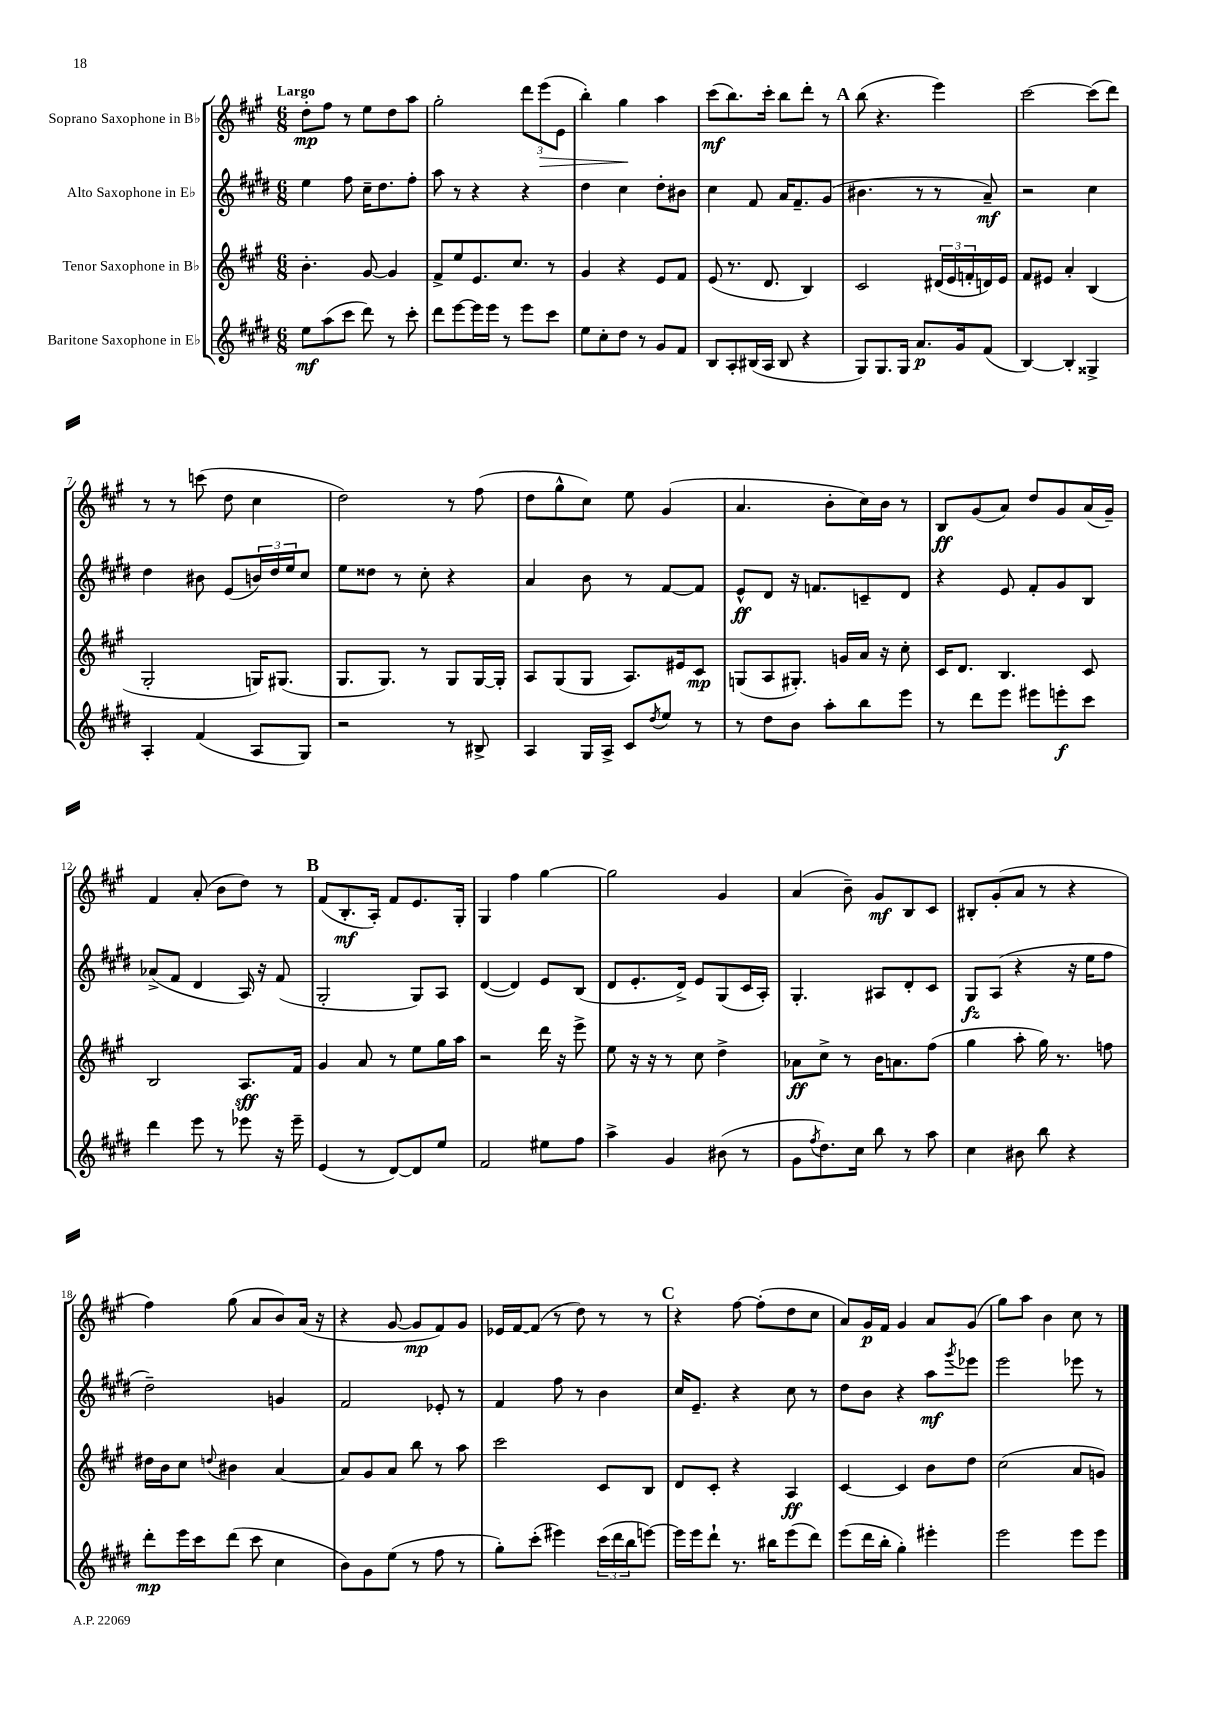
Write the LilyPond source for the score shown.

<<
\new StaffGroup <<
\new Staff = "s0" \with { instrumentName = "Soprano Saxophone in Bb" } {
    \clef treble \key a \major \numericTimeSignature \time 6/8 \tempo "Largo"
    d''8-.\mp fis''8 r8 e''8 d''8 a''8 |
    gis''2-. \tuplet 3/2 { d'''8 e'''8\>( e'8 } |
    b''4-.) gis''4\! a''4 |
    cis'''8\mf( b''8.) cis'''16-. b''8 d'''8-. r8 |
    \mark \markup { \bold "A" } b''8( r4. e'''4) |
    cis'''2~ cis'''8( d'''8) |
    r8 r8 c'''8( d''8 cis''4 |
    d''2) r8 fis''8( |
    d''8 gis''8-^ cis''8) e''8 gis'4( |
    a'4. b'8-. cis''16) b'16 r8 |
    b8\ff gis'8( a'8) d''8 gis'8 a'16( gis'16--) |
    fis'4 a'8-.( b'8 d''8) r8 |
    \mark \markup { \bold "B" } fis'8( b8.-.\mf a16-.) fis'8 e'8. gis16-. |
    gis4 fis''4 gis''4~ |
    gis''2 gis'4 |
    a'4( b'8--) gis'8\mf b8 cis'8 |
    bis8-. gis'8-.( a'8 r8 r4 |
    fis''4) gis''8( a'8 b'8) a'16( r16 |
    r4 gis'8~ gis'8\mp fis'8) gis'8 |
    ees'16 fis'16~ fis'8( r8 d''8) r8 r8 |
    \mark \markup { \bold "C" } r4 fis''8~ fis''8-.( d''8 cis''8 |
    a'8) gis'16\p fis'16 gis'4 a'8 gis'8( |
    gis''8) a''8 b'4 cis''8 r8 \bar "|." |
}
\new Staff = "s1" \with { instrumentName = "Alto Saxophone in Eb" } {
    \clef treble \key e \major \numericTimeSignature \time 6/8
    e''4 fis''8 cis''16-- dis''8. fis''8-. |
    a''8 r8 r4 r4 |
    dis''4 cis''4 dis''8-. bis'8 |
    cis''4 fis'8 a'16 fis'8.-- gis'8( |
    \mark \markup { \bold "A" } bis'4. r8 r8 a'8--\mf) |
    r2 cis''4 |
    dis''4 bis'8 e'8( \tuplet 3/2 { b'16) dis''16 e''16 } cis''8 |
    e''8 disis''8 r8 cis''8-. r4 |
    a'4 b'8 r8 fis'8~ fis'8 |
    e'8-^\ff dis'8 r16 f'8. c'8-- dis'8 |
    r4 e'8 fis'8-. gis'8 b8 |
    aes'8->( fis'8 dis'4 a16) r16 fis'8( |
    \mark \markup { \bold "B" } gis2-. gis8) a8 |
    dis'4~( dis'4) e'8 b8( |
    dis'8 e'8.-. dis'16->) e'8 gis8( cis'16 a16-.) |
    gis4.-. ais8 dis'8-. cis'8 |
    gis8\fz a8( r4 r16 e''16 fis''8 |
    dis''2--) g'4 |
    fis'2 ees'8-. r8 |
    fis'4 fis''8 r8 b'4 |
    \mark \markup { \bold "C" } cis''16 e'8.-- r4 cis''8 r8 |
    dis''8 b'8 r4 a''8\mf \acciaccatura { gis'''8 } ees'''8 |
    e'''2 ees'''8 r8 \bar "|." |
}
\new Staff = "s2" \with { instrumentName = "Tenor Saxophone in Bb" } {
    \clef treble \key a \major \numericTimeSignature \time 6/8
    b'4.-. gis'8~ gis'4 |
    fis'8-> e''8 e'8. cis''8. r8 |
    gis'4 r4 e'8 fis'8 |
    e'8( r8. d'8. b4) |
    \mark \markup { \bold "A" } cis'2 \tuplet 3/2 { dis'16( e'16 f'16-. } d'16) e'16 |
    fis'8 eis'8 a'4-. b4( |
    gis2-. g16) gis8.( |
    gis8. gis8.) r8 gis8 gis16~ gis16-. |
    a8 gis8( gis8 a8.) eis'16 cis'8\mp |
    g8( a8 gis8.-.) g'16 a'16 r16 cis''8-. |
    cis'16 d'8. b4. cis'8 |
    b2 a8.\sff fis'16 |
    \mark \markup { \bold "B" } gis'4 a'8 r8 e''8 gis''16 a''16 |
    r2 d'''16 r16 e'''8-> |
    e''8 r16 r16 r8 cis''8 d''4-> |
    aes'8\ff cis''8-> r8 b'16 a'8. fis''8( |
    gis''4 a''8-. gis''16) r8. f''8 |
    dis''16 b'16 cis''8 \appoggiatura { d''8 } bis'4 a'4~ |
    a'8 gis'8 a'8 b''8 r8 a''8 |
    cis'''2 cis'8 b8 |
    \mark \markup { \bold "C" } d'8 cis'8-. r4 a4\ff |
    cis'4~ cis'4 b'8 d''8 |
    cis''2( a'8 g'8) \bar "|." |
}
\new Staff = "s3" \with { instrumentName = "Baritone Saxophone in Eb" } {
    \clef treble \key e \major \numericTimeSignature \time 6/8
    e''8\mf a''8( cis'''8 dis'''8) r8 cis'''8-. |
    dis'''8 e'''8~ e'''16 e'''16 r8 e'''8 cis'''8 |
    e''8 cis''8-. dis''8 r8 gis'8 fis'8 |
    b8 a8-. bis16( a16 bis8 r4 |
    \mark \markup { \bold "A" } gis8) gis8. gis16 a'8.\p gis'16 fis'8( |
    b4~) b4-. gisis4-> |
    a4-. fis'4( a8 gis8) |
    r2 r8 bis8-> |
    a4 gis16 a16-> cis'8 \acciaccatura { dis''8 } e''8 r8 |
    r8 dis''8 b'8 a''8-. b''8 e'''8 |
    r8 dis'''8 e'''8 eis'''8 e'''8-.\f cis'''8 |
    dis'''4 e'''8 r8 ees'''8 r16 ees'''16-- |
    \mark \markup { \bold "B" } e'4( r8 dis'8~) dis'8 e''8 |
    fis'2 eis''8 fis''8 |
    a''4-> gis'4 bis'8( r8 |
    gis'8 \acciaccatura { fis''8 } dis''8.) cis''16 b''8 r8 a''8 |
    cis''4 bis'8 b''8 r4 |
    dis'''8-.\mp e'''16 cis'''16 dis'''8( cis'''8 cis''4 |
    b'8) gis'8 e''8( r8 fis''8 r8 |
    gis''8-.) cis'''8-.( eis'''4) \tuplet 3/2 { cis'''16( dis'''16 b''16 } e'''8~) |
    \mark \markup { \bold "C" } e'''16 e'''16 dis'''8-! r8. bis''16 e'''8( dis'''8) |
    e'''8( dis'''16 b''16-. gis''4-.) eis'''4-. |
    e'''2 e'''8 e'''8 \bar "|." |
}
>>
>>
